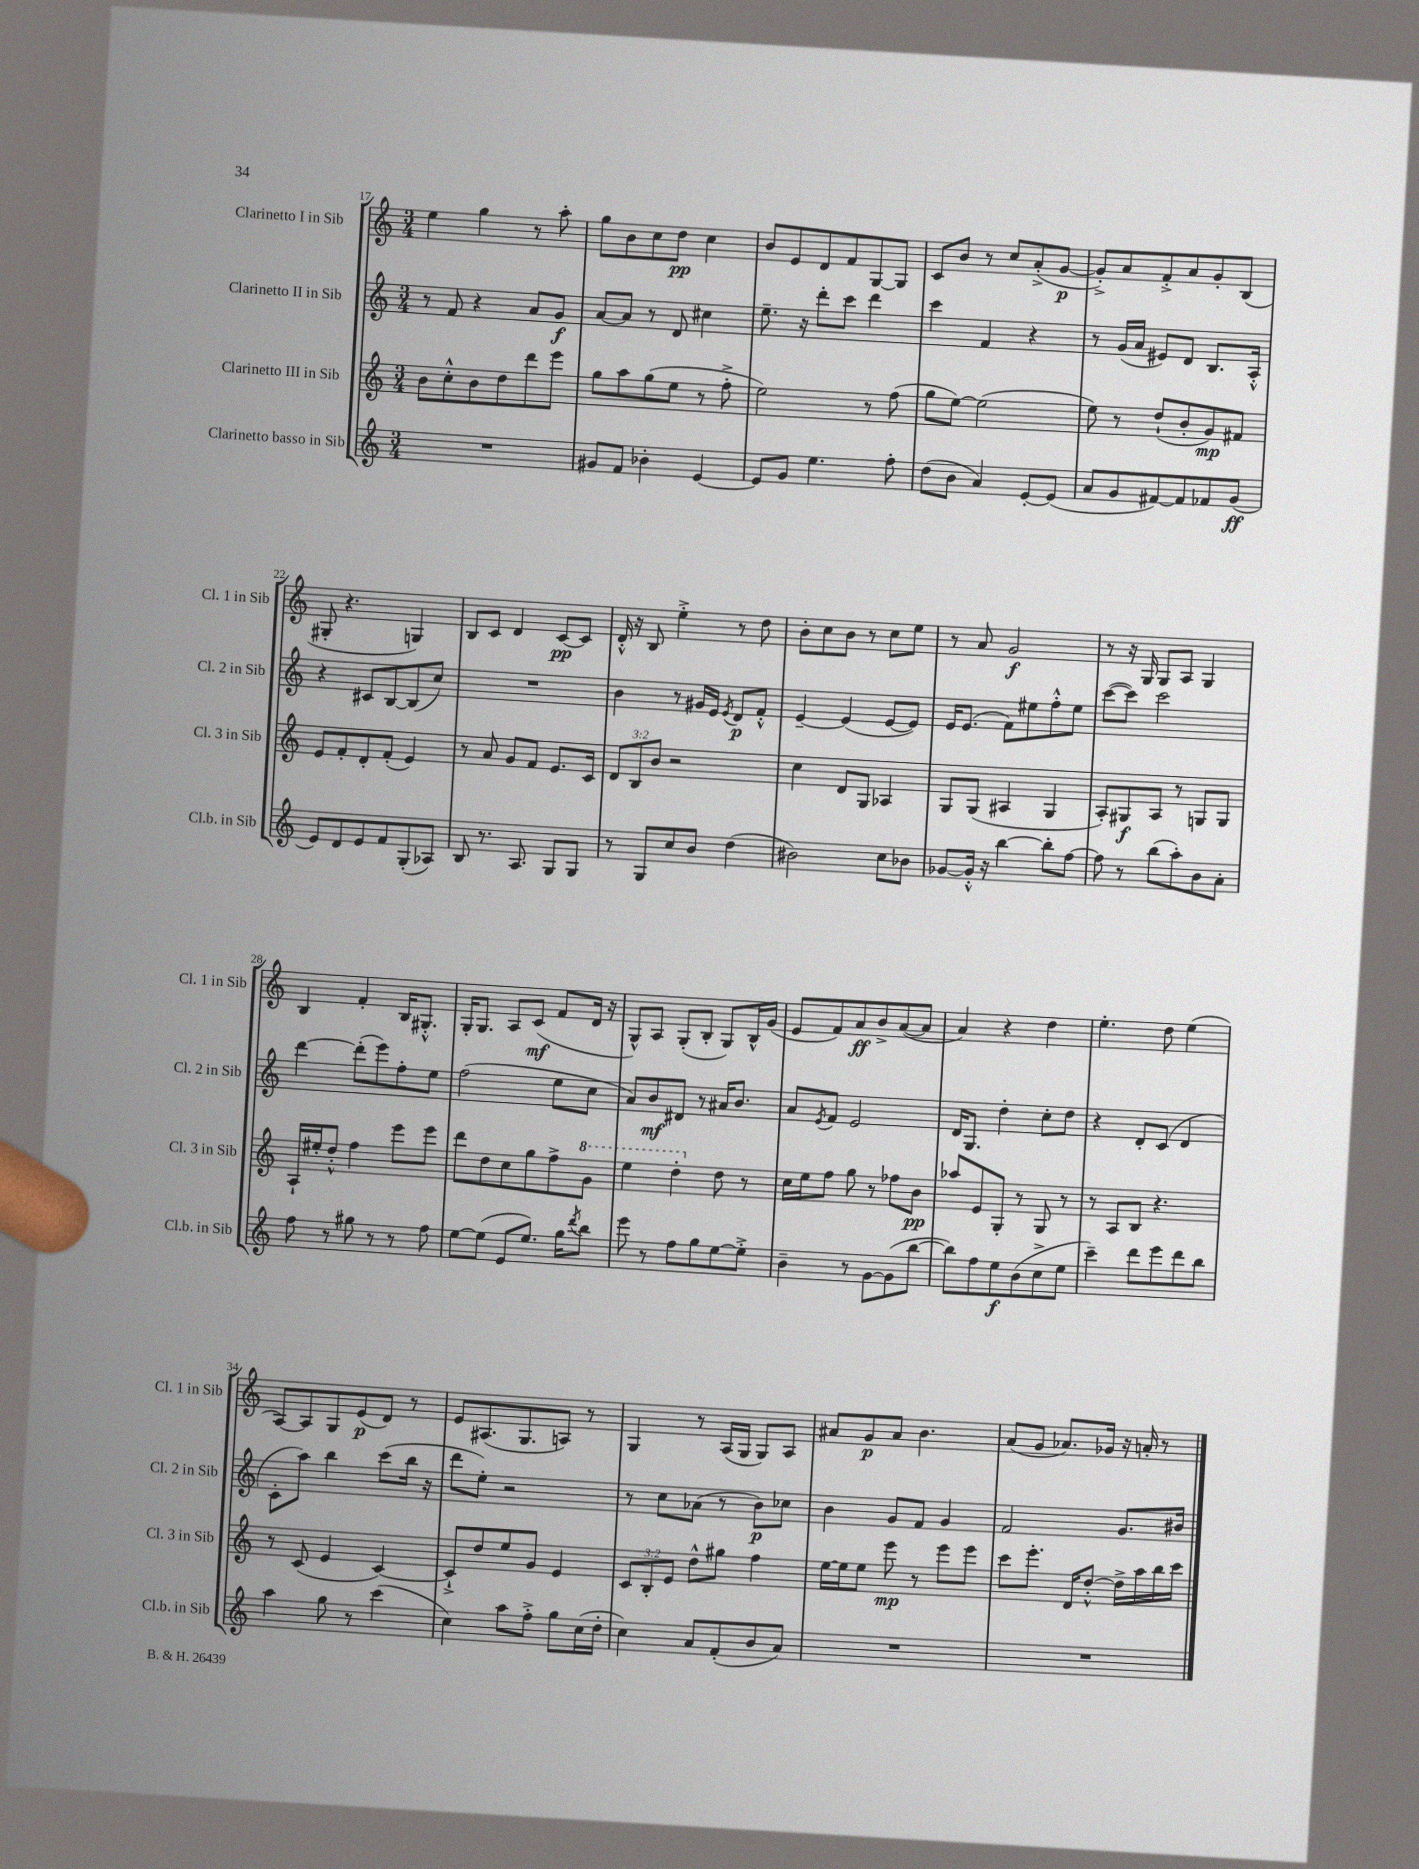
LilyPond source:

<<
\new StaffGroup <<
\new Staff = "s0" \with { instrumentName = "Clarinetto I in Sib" shortInstrumentName = "Cl. 1 in Sib" } {
    \clef treble \key c \major \numericTimeSignature \time 3/4
    e''4 g''4 r8 a''8-. |
    g''8 b'8 c''8 d''8\pp c''4 |
    b'8 e'8 d'8 f'8 g8~ g8 |
    c'8 b'8 r8 c''8 a'8-.->( g'8~\p |
    g'8-.->) a'8 f'8-.-> a'8 g'8-. b8( |
    gis8-. r4. g4) |
    b8 c'8 d'4 c'8~\pp c'8 |
    d'16-.-^ r16 b8 e''4-.-> r8 d''8 |
    b'8-. c''8 b'8 r8 c''8 e''8 |
    r8 a'8 g'2\f |
    r8 r16 g16 g8 a8 g4 |
    b4 f'4-. b16 gis8.-.-^ |
    g16-. g8. a8 c'8\mf( f'8 d'16 r16 |
    g8-^) a8 g8-.( b8-. g8) b16-^ g'16( |
    e'8 f'8) a'8\ff b'8-> a'8~( a'8 |
    a'4) r4 d''4 |
    e''4.-. d''8 e''4( |
    a8~) a8 g8 e'8\p( d'8) r8 |
    e'8 ais8.( g8. a8) r8 |
    g4 r8 a16( g16 g8) a8 |
    ais'8 g'8\p ais'8 b'4. |
    a'8( g'8 aes'8.) ges'16 r16 a'16-. r8 \bar "|." |
}
\new Staff = "s1" \with { instrumentName = "Clarinetto II in Sib" shortInstrumentName = "Cl. 2 in Sib" } {
    \clef treble \key c \major \numericTimeSignature \time 3/4
    r8 f'8 r4 a'8 g'8\f |
    a'8~ a'8 r8 d'8 cis''4 |
    e''8.-- r16 d'''8-. c'''8 d'''4 |
    c'''4 f'4 r4 |
    r8 g'16( a'16 eis'8) d'8 b8. a16-.-^ |
    r4 cis'8 b8~ b8( c''8) |
    R2. |
    b'4 r8 gis'16 e'16 \acciaccatura { e'8 } d'8\p f'8-.-^ |
    e'4~-- e'4( e'8~ e'8) |
    e'16 e'8.( f'8) eis''8 f''8-.-^ eis''8 |
    c'''8~( c'''8) c'''2 |
    d'''4~ d'''8-.( e'''8) f''8-. e''8 |
    f''2( e''8 c''8 |
    a'8) b'8\mf dis'8 r8 ais'16 b'8. |
    a'8 \acciaccatura { e'8 } f'8 e'2 |
    d'16 g8. d''4-. c''8-. d''8 |
    r4 d'8-. c'8( d'4 |
    c'8-. a''8) b''4 c'''8( b''16 r16 |
    d'''8 e''8-.) r2 |
    r8 c''8 aes'8( r8 b'8\p) ces''8 |
    b'4 g'8 f'8 g'4 |
    f'2 g'8. bis'16 \bar "|." |
}
\new Staff = "s2" \with { instrumentName = "Clarinetto III in Sib" shortInstrumentName = "Cl. 3 in Sib" } {
    \clef treble \key c \major \numericTimeSignature \time 3/4 \override Staff.TupletNumber.text = #tuplet-number::calc-fraction-text
    b'8 c''8-.-^ b'8 d''8 d'''8 e'''8 |
    g''8 a''8 g''8( e''8 r8 f''8-.-> |
    e''2) r8 f''8( |
    g''8 e''8~) e''2( |
    e''8) r8 d''8-!( b'8-. g'8\mp) fis'8 |
    e'8 f'8-. d'8-. f'8-.( e'4) |
    r8 a'8 g'8 f'8 e'8. c'16 |
    \tuplet 3/2 { d'8 b8 b'8 } r2 |
    c''4 d'8 g8 aes4 |
    g8 g8( ais4 g4 |
    a8-.) gis8\f a8 r8 g8 g8 |
    a16-! eis''16-. d''8-.-^ f''4 e'''8 e'''8 |
    d'''8 d''8 c''8 g''8 f''8-> \ottava #1 g''8 |
    e'''4 d'''4-. \ottava #0 d''8 r8 |
    c''16 e''16 f''8 g''8 r8 fes''8 b'8\pp |
    aes''8 e'8 g8-. r8 g8 r8 |
    r8 a8 b8 r4. |
    r8 c'8( e'4 c'4~) |
    c'8-!-> d''8 e''8 g'8 e'4 |
    \tuplet 3/2 { c'8 b8-. e'8 } d''8-^ gis''8 f''4 |
    e''16~ e''16 e''8 e'''8\mp r8 e'''8 e'''8 |
    c'''8 e'''8.-. d'16 d''8~-.-^ d''16-> a''16 b''16 c'''16 \bar "|." |
}
\new Staff = "s3" \with { instrumentName = "Clarinetto basso in Sib" shortInstrumentName = "Cl.b. in Sib" } {
    \clef treble \key c \major \numericTimeSignature \time 3/4
    R2. |
    gis'8 f'8 bes'4-. e'4~ |
    e'8 g'8 e''4. f''8-. |
    d''8( b'8 a'4) e'8~-. e'8( |
    a'8 g'8 fis'8~) fis'8 fes'8 g'8\ff( |
    e'8) d'8 e'8 f'8 g8-.( aes8) |
    b8 r8. a8. g8 g8 |
    r8 g8 c''8 b'8 d''4( |
    bis'2) c''8 bes'8 |
    ges'8~ ges'16-.-^ r16 b''4~ b''8-. f''8~ |
    f''8 r8 b''8( a''8-.) b'8 a'8-. |
    f''8 r8 gis''8 r8 r8 f''8 |
    e''8~ e''8( e'8 e''8.) g''16 \acciaccatura { d'''8 } b''8 |
    e'''8 r8 f''8 g''8 e''8~ e''8-.-> |
    b'4-- r8 g'8~ g'8( b''8~ |
    b''8) f''8 e''8\f b'8( c''8-> e''8 |
    c'''4--) d'''8 e'''8 d'''8 b''8 |
    a''4 g''8 r8 c'''4( |
    c''4) a''8 f''8-.-> g''8 c''16( d''16-. |
    c''4) a'8 f'8-.( b'8 a'8) |
    R2. |
    R2. \bar "|." |
}
>>
>>
\layout { \context { \Score currentBarNumber = #17 } }
